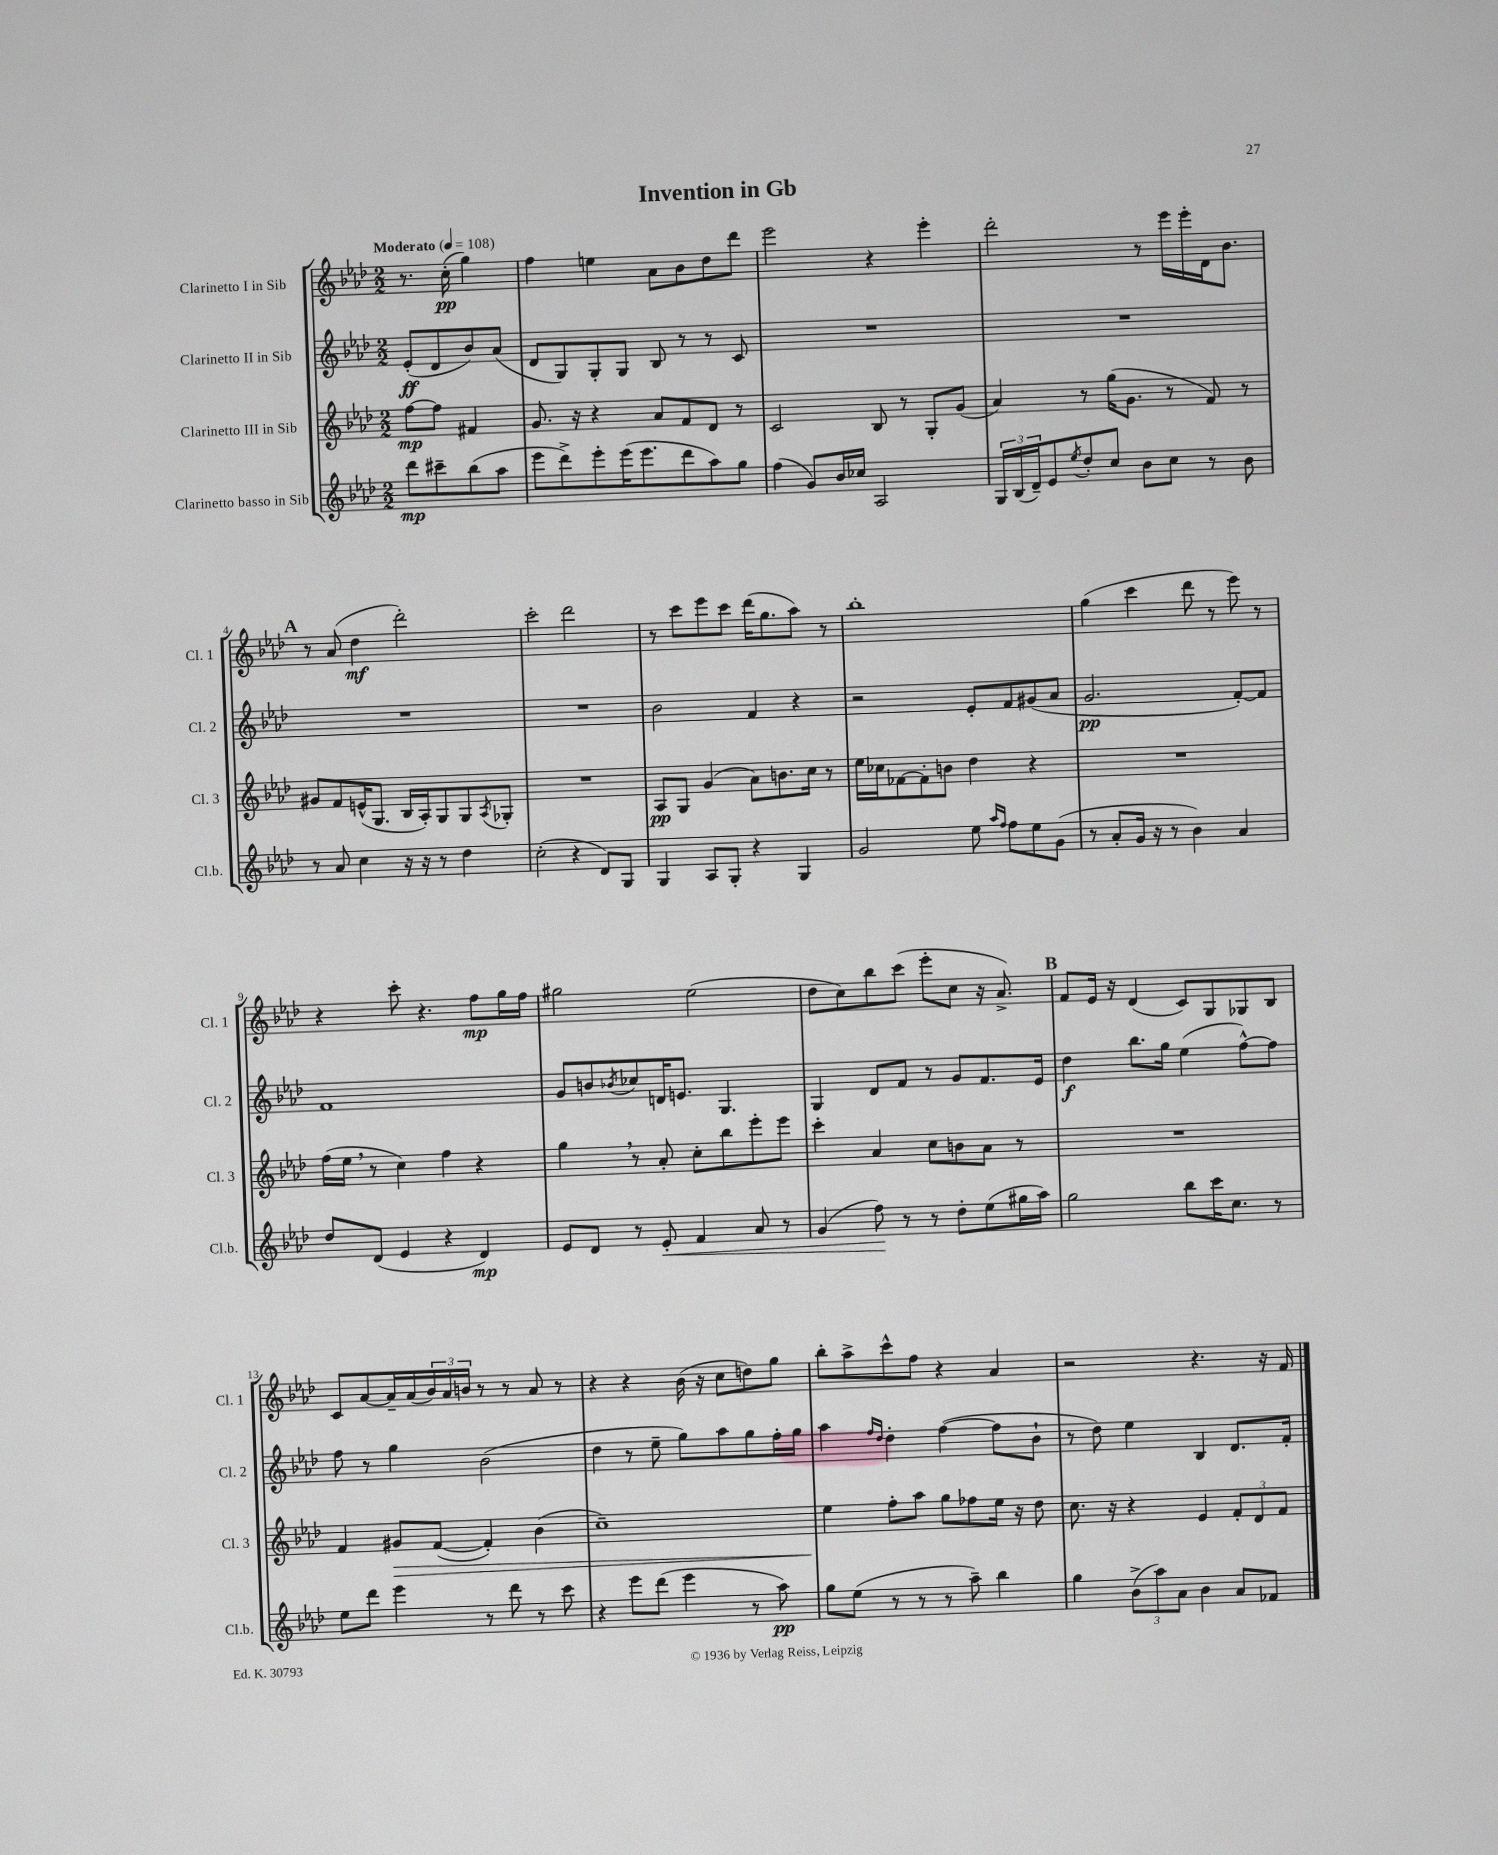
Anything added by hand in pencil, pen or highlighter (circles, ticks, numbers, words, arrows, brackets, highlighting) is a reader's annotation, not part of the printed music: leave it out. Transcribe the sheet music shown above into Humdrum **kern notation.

**kern	**dynam	**kern	**dynam	**kern	**dynam	**kern	**dynam
*part4	*part4	*part3	*part3	*part2	*part2	*part1	*part1
*staff4	*staff4	*staff3	*staff3	*staff2	*staff2	*staff1	*staff1
*I"Clarinetto basso in Sib	*	*I"Clarinetto III in Sib	*	*I"Clarinetto II in Sib	*	*I"Clarinetto I in Sib	*
*I'Cl.b.	*	*I'Cl. 3	*	*I'Cl. 2	*	*I'Cl. 1	*
*clefG2	*	*clefG2	*	*clefG2	*	*clefG2	*
*k[b-e-a-d-]	*	*k[b-e-a-d-]	*	*k[b-e-a-d-]	*	*k[b-e-a-d-]	*
*M2/2	*	*M2/2	*	*M2/2	*	*M2/2	*
*MM108	*	*MM108	*	*MM108	*	*MM108	*
=	=	=	=	=	=	=	=
!	!	!	!	!	!	!LO:TX:a:B:t=Moderato	!
8ddd-\L	mp	[8ff\L	mp	(8e-'/L	ff	8.r	.
8ccc#X~\	.	8ff\J]	.	8d-/	.	.	.
.	.	.	.	.	.	(16cc'\	pp
(8bb-\	.	4f#X/	.	8b-/)	.	4gg\)	.
8aa-\J	.	.	.	(8a-/J	.	.	.
=1	=1	=1	=1	=1	=1	=1	=1
8eee-\L	.	8.g/	.	8d-/L	.	4ff\	.
8ddd-^\)	.	.	.	8G/)	.	.	.
.	.	16r	.	.	.	.	.
8eee-'\	.	4r	.	8G'/	.	4een\	.
(16eee-\K	.	.	.	8G/J	.	.	.
8.eee-\	.	.	.	.	.	.	.
.	.	8a-/L	.	8B-/	.	8a-\L	.
8ddd-\	.	8f/	.	8r	.	8b-\	.
8aa-\)	.	8d-/J	.	8r	.	8dd-\	.
8gg\J	.	8r	.	8c/	.	8ddd-\J	.
=2	=2	=2	=2	=2	=2	=2	=2
(4ff\	.	2c/	.	1r	.	2eee-\	.
8g/L)	.	.	.	.	.	.	.
16b-/L	.	.	.	.	.	.	.
16cc-X/JJ	.	.	.	.	.	.	.
2A-/	.	8B-/	.	.	.	4r	.
.	.	8r	.	.	.	.	.
.	.	8G'/L	.	.	.	4eee-'\	.
.	.	(8g/J	.	.	.	.	.
=3	=3	=3	=3	=3	=3	=3	=3
24G/LL	.	4a-/)	.	1r	.	2ddd-'\	.
(24B-/	.	.	.	.	.	.	.
24d-~/J)	.	.	.	.	.	.	.
8e-/	.	.	.	.	.	.	.
8qee-/	.	.	.	.	.	.	.
8dd-'/	.	8r	.	.	.	.	.
8cc/J	.	(16gg\KL	.	.	.	.	.
.	.	8.g\J	.	.	.	.	.
8b-\L	.	.	.	.	.	8r	.
8cc\J	.	8r	.	.	.	16eee-\LL	.
.	.	.	.	.	.	16eee-'\	.
8r	.	8f/)	.	.	.	16d-\J	.
.	.	.	.	.	.	8.b-\J	.
8b-\	.	8r	.	.	.	.	.
!!LO:LB:g=z
!!LO:REH:place=s1:t=A
=4	=4	=4	=4	=4	=4	=4	=4
8r	.	8g#X/L	.	1r	.	8r	.
8a-/	.	8f/	.	.	.	(8a-/	.
4cc\	.	(16en^^/K	.	.	.	4dd-\	mf
.	.	8.G/J	.	.	.	.	.
16r	.	16B-/LL	.	.	.	2ddd-'\)	.
16r	.	16A-'/J)	.	.	.	.	.
8r	.	8G/	.	.	.	.	.
4dd-\	.	8G/	.	.	.	.	.
.	.	8qA-/	.	.	.	.	.
.	.	8G-X'/J	.	.	.	.	.
=5	=5	=5	=5	=5	=5	=5	=5
(2cc'\	.	1r	.	1r	.	2ccc'\	.
4r	.	.	.	.	.	2ddd-\	.
8d-/L)	.	.	.	.	.	.	.
8G/J	.	.	.	.	.	.	.
=6	=6	=6	=6	=6	=6	=6	=6
4G/	.	8A-/L	pp	2b-\	.	8r	.
.	.	8G/J	.	.	.	8ccc\L	.
8A-/L	.	(4g/	.	.	.	8eee-\	.
8G'/J	.	.	.	.	.	8ccc\J	.
4r	.	8a-\L)	.	4f/	.	(16ddd-\KL	.
.	.	.	.	.	.	8.gg\	.
.	.	8.bn\	.	.	.	.	.
4G/	.	.	.	4r	.	8aa-\J)	.
.	.	16cc\Jk	.	.	.	.	.
.	.	8r	.	.	.	8r	.
=7	=7	=7	=7	=7	=7	=7	=7
2g/	.	16ee-\LL	.	2r	.	1bb-'	.
.	.	16cc-X\J	.	.	.	.	.
.	.	[8f-X\	.	.	.	.	.
.	.	8f-'\]	.	.	.	.	.
.	.	8bn\J	.	.	.	.	.
8ee-\	.	4dd-\	.	8e-'/L	.	.	.
16qqaa-/LL	.	.	.	.	.	.	.
16qqff/JJ	.	.	.	.	.	.	.
8ff\L	.	.	.	8f/	.	.	.
8ee-\	.	4r	.	(8g#X/	.	.	.
(8g\J	.	.	.	8a-/J	.	.	.
=8	=8	=8	=8	=8	=8	=8	=8
8r	.	1r	.	2.g/	pp	(4gg\	.
8a-'/L	.	.	.	.	.	.	.
16g/Jk	.	.	.	.	.	4ccc\	.
16r	.	.	.	.	.	.	.
8r	.	.	.	.	.	.	.
4b-\)	.	.	.	.	.	8ddd-\	.
.	.	.	.	.	.	8r	.
4a-/	.	.	.	[8f'/L)	.	8eee-\)	.
.	.	.	.	8f/J]	.	8r	.
!!LO:LB:g=z
=9	=9	=9	=9	=9	=9	=9	=9
8dd-/L	.	(16ff\LL	.	1f	.	4r	.
.	.	16ee-,\JJ	.	.	.	.	.
(8d-/J	.	8r	.	.	.	.	.
4e-/	.	4cc\)	.	.	.	8ccc'\	.
.	.	.	.	.	.	4.r	.
4r	.	4ff\	.	.	.	.	.
4d-/)	mp	4r	.	.	.	8ff\L	mp
.	.	.	.	.	.	16gg\L	.
.	.	.	.	.	.	16ff\JJ	.
=10	=10	=10	=10	=10	=10	=10	=10
8e-/L	.	4gg,\	.	8g/L	.	2gg#X\	.
8d-/J	.	.	.	8bn/	.	.	.
.	.	.	.	8qb-X/	.	.	.
8r	.	8r	.	8cc-X/	.	.	.
!	!LO:HP:b	!	!	!	!	!	!
8e-'/	<	8a-'/	.	16dn/K	.	.	.
.	.	.	.	8.en/J	.	.	.
4f/	.	8cc'\L	.	.	.	(2ee-\	.
.	.	8bb-\	.	4.G/	.	.	.
8a-/	.	8eee-'\	.	.	.	.	.
8r	.	8eee-\J	.	.	.	.	.
=11	=11	=11	=11	=11	=11	=11	=11
(4g/	.	4ccc'\	.	4G/	.	8dd-\L	.
.	.	.	.	.	.	8cc\)	.
8ff\)	.	4a-/	.	8d-/L	.	8bb-\	.
8r	[	.	.	8f/J	.	(8ccc\J	.
8r	.	8cc\L	.	8r	.	8eee-'\L	.
8dd-'\L	.	8bn\	.	8g/L	.	8cc\J	.
(8ee-\	.	8a-\J	.	8.f/	.	16r	.
.	.	.	.	.	.	8.a-^/)	.
16gg#X\L	.	8r	.	.	.	.	.
16aa-\JJ)	.	.	.	16e-/Jk	.	.	.
!!LO:REH:place=s1:t=B
=12	=12	=12	=12	=12	=12	=12	=12
2gg\	.	1r	.	4dd-\	f	8f/L	.
.	.	.	.	.	.	16e-/Jk	.
.	.	.	.	.	.	16r	.
.	.	.	.	8.bb-\L	.	(4d-/	.
.	.	.	.	16gg\Jk	.	.	.
8bb-\L	.	.	.	(4ee-\	.	8c/L)	.
16ccc\K	.	.	.	.	.	8G/	.
8.cc\J	.	.	.	.	.	.	.
.	.	.	.	[8ff^^\L)	.	8G-X/	.
8r	.	.	.	8ff\J]	.	8B-/J	.
!!LO:LB:g=z
=13	=13	=13	=13	=13	=13	=13	=13
8ee-\L	.	4f/	.	8ff\	.	8c/L	.
8ddd-\J	.	.	.	8r	.	[8a-/	.
!	!	!	!LO:HP:b	!	!	!	!
4eee-\	.	8g#X/L	>	4gg\	.	16a-~/L]	.
.	.	.	.	.	.	(16a-/	.
.	.	([8f/J	.	.	.	24b-/)	.
.	.	.	.	.	.	24a-/	.
.	.	.	.	.	.	24bn/JJ	.
8r	.	4f'/])	.	(2b-\	.	8r	.
8ddd-\	.	.	.	.	.	8r	.
8r	.	(4b-\	.	.	.	8a-/	.
8ccc\	.	.	.	.	.	8r	.
=14	=14	=14	=14	=14	=14	=14	=14
4r	.	1cc~)	.	4dd-\	.	4r	.
8eee-\L	.	.	.	8r	.	4r	.
(8ddd-\J	.	.	.	8ee-~\	.	.	.
4eee-\	.	.	.	8gg\L)	.	(16b-\	.
.	.	.	.	.	.	16r	.
.	.	.	.	8aa-\	.	8cc\L	.
8r	.	.	.	8gg\	.	8ddn\)	.
8aa-\)	pp	.	.	16ff'\L	.	8gg\J	.
.	.	.	.	16gg\JJ	.	.	.
=15	=15	=15	=15	=15	=15	=15	=15
8gg\L	.	4ee-\	.	4aa-\	.	8bb-'\L	.
(8ee-\J	.	.	.	.	.	8aa-^\	.
.	.	.	.	16qqff/LL	.	.	.
.	.	.	.	16qqdd-/JJ	.	.	.
8r	.	8ff'\L	]	4dd-'\	.	8ccc^^\	.
8r	.	8aa-\J	.	.	.	8ff\J	.
8r	.	8gg\L	.	([4ff\	.	4r	.
8aa-~\)	.	8ff-X\	.	.	.	.	.
4bb-\	.	16ee-\Jk	.	8ff\L]	.	4a-/	.
.	.	16r	.	.	.	.	.
.	.	8dd-\	.	8b-`\J	.	.	.
=16	=16	=16	=16	=16	=16	=16	=16
4gg\	.	8.cc\	.	8r	.	2r	.
.	.	.	.	8dd-\)	.	.	.
.	.	16r	.	.	.	.	.
(12b-^\L	.	4r	.	4ee-\	.	.	.
12aa-\)	.	.	.	.	.	.	.
12a-\J	.	.	.	.	.	.	.
4b-\	.	4e-/	.	4B-/	.	4.r	.
8a-/L	.	12f'/L	.	8.d-/L	.	.	.
.	.	12d-/	.	.	.	.	.
8f-X/J	.	.	.	.	.	16r	.
.	.	12f/J	.	.	.	.	.
.	.	.	.	16f'/Jk	.	16f/	.
==	==	==	==	==	==	==	==
*-	*-	*-	*-	*-	*-	*-	*-
